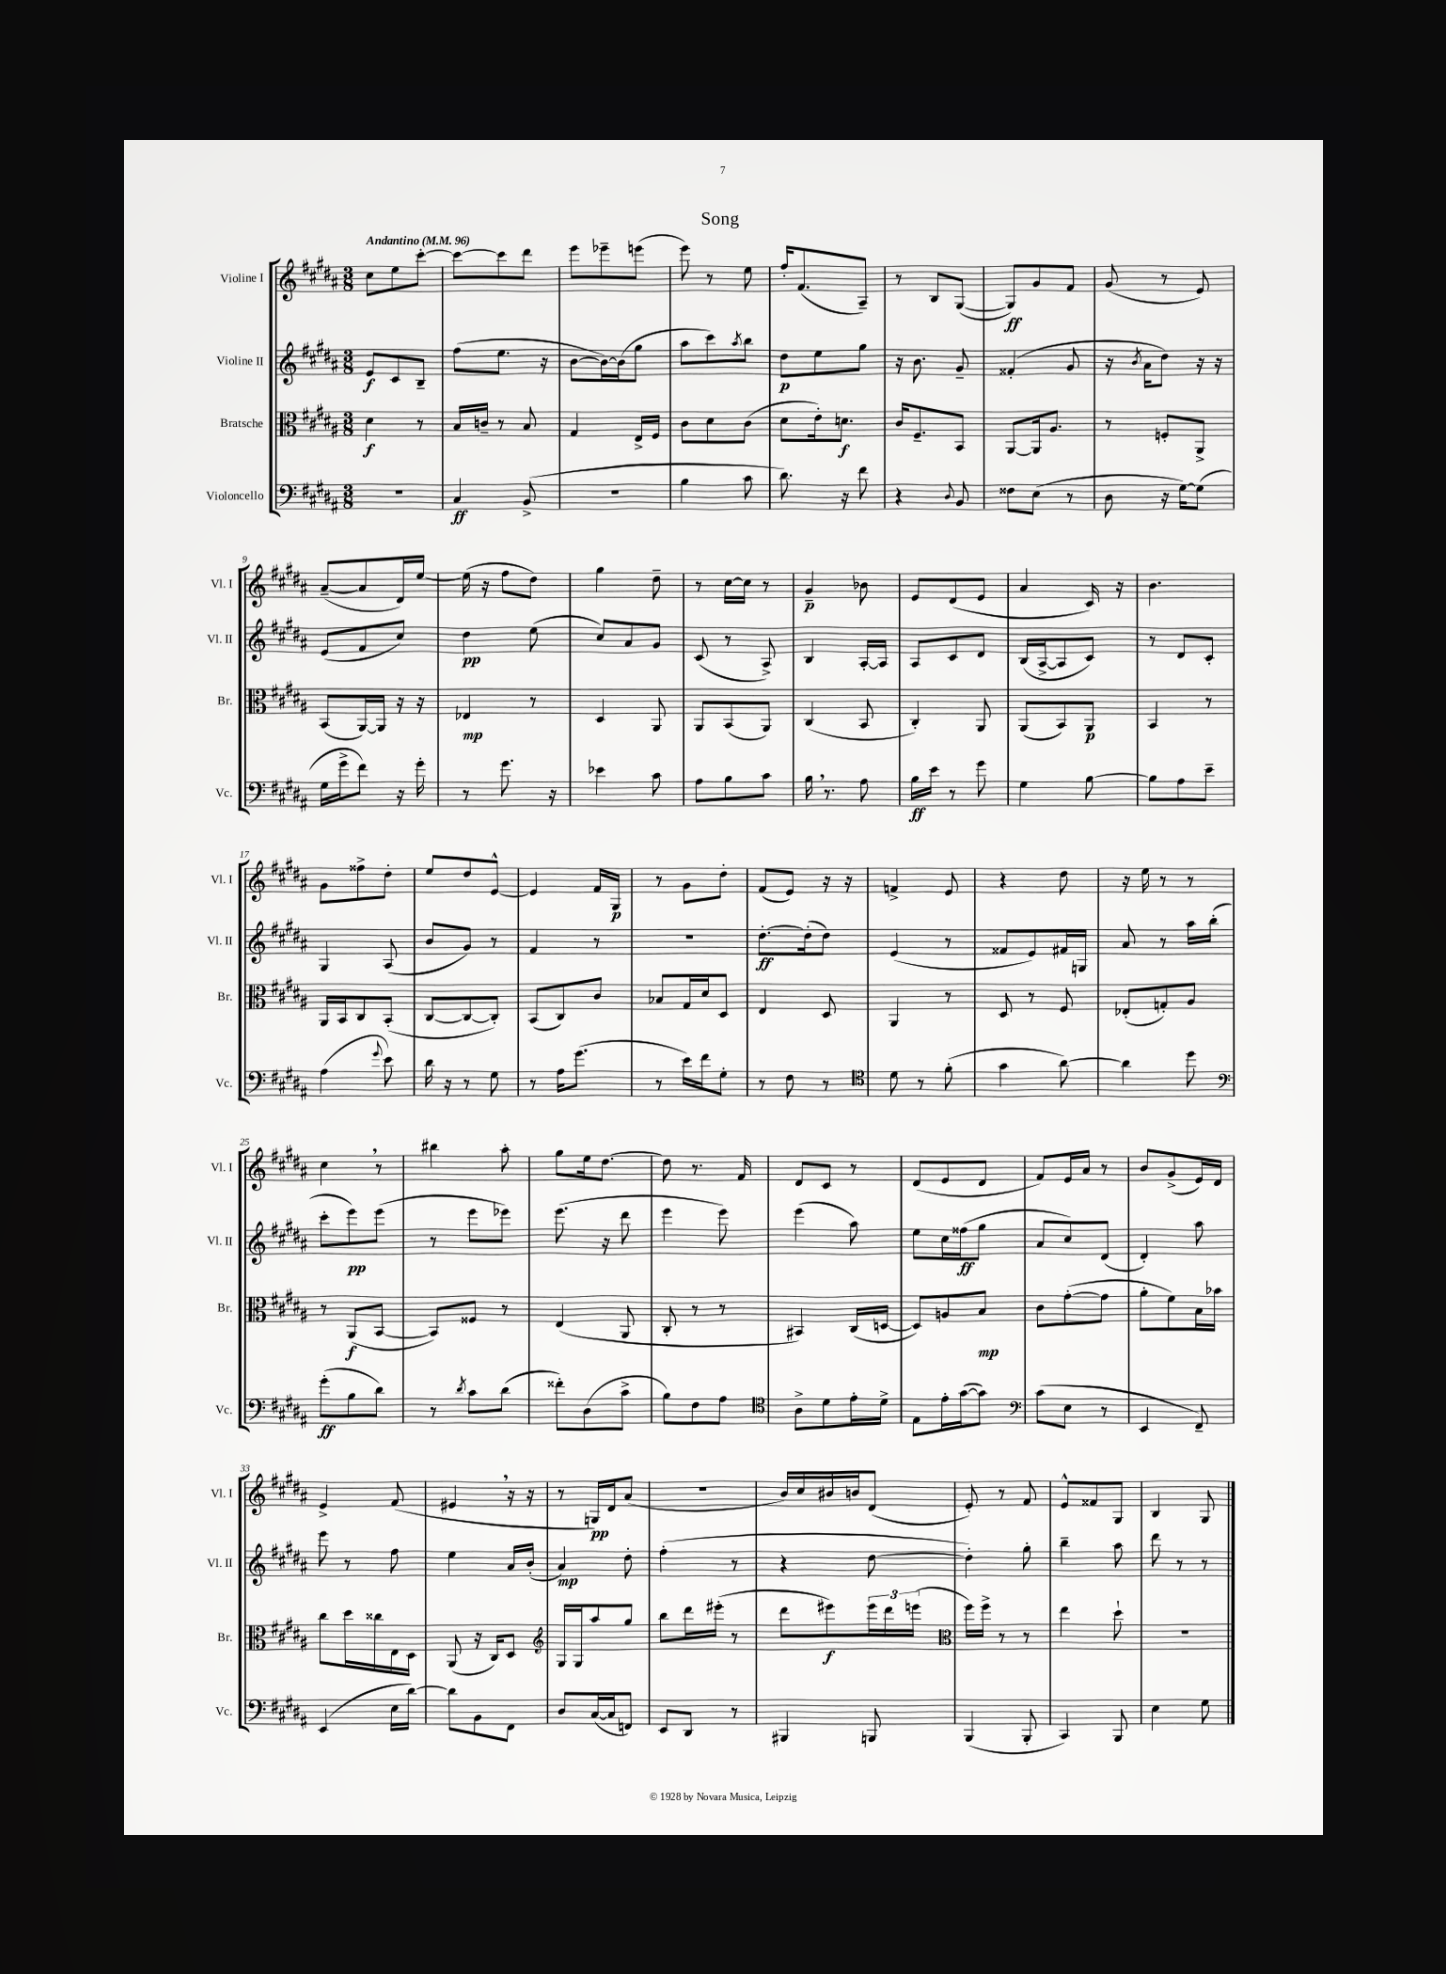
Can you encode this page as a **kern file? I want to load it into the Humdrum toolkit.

**kern	**dynam	**kern	**dynam	**kern	**dynam	**kern	**dynam
*part4	*part4	*part3	*part3	*part2	*part2	*part1	*part1
*staff4	*staff4	*staff3	*staff3	*staff2	*staff2	*staff1	*staff1
*I"Violoncello	*	*I"Bratsche	*	*I"Violine II	*	*I"Violine I	*
*I'Vc.	*	*I'Br.	*	*I'Vl. II	*	*I'Vl. I	*
*clefF4	*	*clefC3	*	*clefG2	*	*clefG2	*
*k[f#c#g#d#a#]	*	*k[f#c#g#d#a#]	*	*k[f#c#g#d#a#]	*	*k[f#c#g#d#a#]	*
*M3/8	*	*M3/8	*	*M3/8	*	*M3/8	*
*MM96	*	*MM96	*	*MM96	*	*MM96	*
=1	=1	=1	=1	=1	=1	=1	=1
!	!	!	!	!	!	!LO:TX:a:B:t=Andantino	!
4.r	.	4d#\	f	8e/L	f	8cc#\L	.
.	.	.	.	8c#/	.	8ee\	.
.	.	8r	.	8B~/J	.	[8ccc#'\J	.
=2	=2	=2	=2	=2	=2	=2	=2
4C#/	ff	16B/LL	.	(8ff#\L	.	8ccc#\L_	.
.	.	16cn~/JJ	.	.	.	.	.
.	.	8r	.	8.ee\J	.	8ccc#\]	.
(8BB^/	.	8B/	.	.	.	8ddd#\J	.
.	.	.	.	16r	.	.	.
=3	=3	=3	=3	=3	=3	=3	=3
4.r	.	4G#/	.	[8b\L	.	8eee\L	.
.	.	.	.	16b\L_)	.	8eee-X~\	.
.	.	.	.	(16b\J]	.	.	.
.	.	16E^/LL	.	8gg#\J	.	(8eeen\J	.
.	.	16F#/JJ	.	.	.	.	.
=4	=4	=4	=4	=4	=4	=4	=4
4B\	.	8c#\L	.	8aa#\L	.	8eee\)	.
.	.	8d#\	.	8ccc#\)	.	8r	.
.	.	.	.	8qaa#/	.	.	.
8c#\	.	(8c#\J	.	8bb\J	.	8ee\	.
=5	=5	=5	=5	=5	=5	=5	=5
8.d#\)	.	8d#\L	.	8dd#\L	p	16ff#'/KL	.
.	.	.	.	.	.	(8.f#/	.
.	.	16e'\k)	.	8ee\	.	.	.
16r	.	8.dn\J	f	.	.	.	.
8f#\	.	.	.	8gg#\J	.	8A#~/J)	.
=6	=6	=6	=6	=6	=6	=6	=6
4r	.	16c#/KL	.	16r	.	8r	.
.	.	8.F#~/	.	8.b\	.	.	.
.	.	.	.	.	.	8B/L	.
8qqD#/	.	.	.	.	.	.	.
8BB/	.	8BB/J	.	8g#~/	.	([8G#/J	.
=7	=7	=7	=7	=7	=7	=7	=7
8F##X\L	.	[8AA#/L	.	(4f##X'/	.	8G#/L])	ff
(8E\J	.	16AA#/k]	.	.	.	8g#/	.
.	.	8.A#/J	.	.	.	.	.
8r	.	.	.	8g#/	.	8f#/J	.
=8	=8	=8	=8	=8	=8	=8	=8
8D#\	.	8r	.	16r	.	(8g#/	.
.	.	.	.	8qb/	.	.	.
.	.	.	.	16a#\KL	.	.	.
16r	.	8Fn'/L	.	8dd#\J)	.	8r	.
[16G#\KL)	.	.	.	.	.	.	.
(8G#\J]	.	8AA#^/J	.	16r	.	8e/)	.
.	.	.	.	16r	.	.	.
!!LO:LB:g=z
=9	=9	=9	=9	=9	=9	=9	=9
16G#\LL	.	(8BB/L	.	(8e/L	.	([8a#~/L	.
16g#^\J	.	.	.	.	.	.	.
8f#\J)	.	[16AA#/L)	.	8f#/	.	8a#/]	.
.	.	16AA#/JJ]	.	.	.	.	.
16r	.	16r	.	8cc#/J)	.	16d#/L)	.
16g#'\	.	16r	.	.	.	[16ee/JJ	.
=10	=10	=10	=10	=10	=10	=10	=10
8r	.	4E-X/	mp	4dd#\	pp	(16ee\]	.
.	.	.	.	.	.	16r	.
8.g#\	.	.	.	.	.	8ff#\L	.
.	.	8r	.	(8ee\	.	8dd#\J)	.
16r	.	.	.	.	.	.	.
=11	=11	=11	=11	=11	=11	=11	=11
4e-X\	.	4D#/	.	8cc#/L)	.	4gg#\	.
.	.	.	.	8a#/	.	.	.
8c#\	.	8AA#/	.	8g#/J	.	8dd#~\	.
=12	=12	=12	=12	=12	=12	=12	=12
8A#\L	.	8AA#/L	.	(8c#/	.	8r	.
8B\	.	(8BB/	.	8r	.	[16cc#\LL	.
.	.	.	.	.	.	16cc#\JJ]	.
8c#\J	.	8AA#/J)	.	8A#^/)	.	8r	.
=13	=13	=13	=13	=13	=13	=13	=13
16B,\	.	(4C#/	.	4B/	.	4g#~/	p
8.r	.	.	.	.	.	.	.
8A#\	.	8BB/	.	[16A#'/LL	.	8b-X\	.
.	.	.	.	16A#/JJ]	.	.	.
=14	=14	=14	=14	=14	=14	=14	=14
16B\LL	ff	4C#'/)	.	8A#/L	.	8e/L	.
16e\JJ	.	.	.	.	.	.	.
8r	.	.	.	8c#/	.	(8d#/	.
8g#\	.	8AA#/	.	8d#/J	.	8e/J	.
=15	=15	=15	=15	=15	=15	=15	=15
4G#\	.	(8AA#/L	.	(16B/LL	.	4a#/	.
.	.	.	.	[16A#^/J	.	.	.
.	.	8BB/)	.	8A#/]	.	.	.
[8B\	.	8AA#/J	p	8c#/J)	.	16c#/)	.
.	.	.	.	.	.	16r	.
=16	=16	=16	=16	=16	=16	=16	=16
8B\L]	.	4BB/	.	8r	.	4.b\	.
8A#\	.	.	.	8d#/L	.	.	.
8e~\J	.	8r	.	8c#'/J	.	.	.
!!LO:LB:g=z
=17	=17	=17	=17	=17	=17	=17	=17
(4A#\	.	16AA#/LL	.	4G#/	.	8g#\L	.
.	.	16BB/J	.	.	.	.	.
.	.	8C#/	.	.	.	8ff##X^\	.
8qqg#/	.	.	.	.	.	.	.
8e\)	.	(8BB'/J	.	(8A#/	.	8dd#'\J	.
=18	=18	=18	=18	=18	=18	=18	=18
16d#\	.	[8C#/L	.	8b/L	.	8ee/L	.
16r	.	.	.	.	.	.	.
8r	.	8C#/_	.	8g#/J)	.	8dd#/	.
8G#\	.	8C#'/J])	.	8r	.	[8e^^/J	.
=19	=19	=19	=19	=19	=19	=19	=19
8r	.	(8BB/L	.	4f#/	.	4e/]	.
16A#\KL	.	8C#/)	.	.	.	.	.
(8.g#\J	.	.	.	.	.	.	.
.	.	8c#/J	.	8r	.	16f#/LL	.
.	.	.	.	.	.	16G#/JJ	p
=20	=20	=20	=20	=20	=20	=20	=20
8r	.	8B-X/L	.	4.r	.	8r	.
16e\LL)	.	16G#/L	.	.	.	8g#\L	.
16f#\J	.	16d#/J	.	.	.	.	.
8G#'\J	.	8D#/J	.	.	.	8dd#'\J	.
=21	=21	=21	=21	=21	=21	=21	=21
8r	.	4E/	.	[8.dd#'\L	ff	(8f#/L	.
8F#\	.	.	.	.	.	8e/J)	.
.	.	.	.	(16dd#'\k]	.	.	.
8r	.	8D#/	.	8dd#\J)	.	16r	.
.	.	.	.	.	.	16r	.
=22	=22	=22	=22	=22	=22	=22	=22
*clefC4	*	*	*	*	*	*	*
8d#\	.	4AA#/	.	(4e/	.	4fn^/	.
8r	.	.	.	.	.	.	.
(8f#'\	.	8r	.	8r	.	8e/	.
=23	=23	=23	=23	=23	=23	=23	=23
4g#\	.	8D#/	.	8f##X/L	.	4r	.
.	.	8r	.	8e/)	.	.	.
[8a#\)	.	8F#/	.	16f#X/L	.	8dd#\	.
.	.	.	.	16Gn/JJ	.	.	.
=24	=24	=24	=24	=24	=24	=24	=24
4a#\]	.	(8E-X'/L	.	8a#/	.	16r	.
.	.	.	.	.	.	16ee\	.
.	.	8Gn'/)	.	8r	.	8r	.
8dd#\	.	8A#/J	.	16aa#\LL	.	8r	.
.	.	.	.	(16bb'\JJ	.	.	.
!!LO:LB:g=z
=25	=25	=25	=25	=25	=25	=25	=25
*clefF4	*	*	*	*	*	*	*
(8g#'\L	ff	8r	.	8ccc#'\L	.	4cc#,\	.
8B\	.	(8AA#/L	f	8eee\)	pp	.	.
8d#\J)	.	[8BB/J	.	(8eee\J	.	8r	.
=26	=26	=26	=26	=26	=26	=26	=26
8r	.	8BB/L])	.	8r	.	4bb#X\	.
8qd#/	.	.	.	.	.	.	.
8c#\L	.	8F##X/J	.	8eee\L	.	.	.
(8d#\J	.	8r	.	8eee-X\J)	.	8aa#'\	.
=27	=27	=27	=27	=27	=27	=27	=27
8f##X'\L)	.	(4E/	.	(8.eee\	.	8gg#\L	.
(8D#\	.	.	.	.	.	16ee\k	.
.	.	.	.	16r	.	[8.dd#\J	.
8c#^\J	.	8AA#/	.	8ddd#\	.	.	.
=28	=28	=28	=28	=28	=28	=28	=28
8B\L)	.	8C#'/	.	4eee\	.	8dd#\]	.
8F#\	.	8r	.	.	.	8.r	.
8A#\J	.	8r	.	8eee\)	.	.	.
.	.	.	.	.	.	16f#/	.
=29	=29	=29	=29	=29	=29	=29	=29
*clefC4	*	*	*	*	*	*	*
8A#^\L	.	4BB#X/)	.	(4eee\	.	8d#/L	.
8d#\	.	.	.	.	.	8c#/J	.
16e'\L	.	(16C#/LL	.	8aa#\)	.	8r	.
16d#^\JJ	.	[16Dn/JJ	.	.	.	.	.
=30	=30	=30	=30	=30	=30	=30	=30
8E\L	.	8D/L])	.	8ee\L	.	(8d#/L	.
16e'\L	.	8An/	.	16cc#\L	.	8e/	.
([16g#\J	.	.	.	(16ff##X\J	ff	.	.
8g#\J])	.	8B/J	mp	8gg#\J	.	8d#/J	.
=31	=31	=31	=31	=31	=31	=31	=31
*clefF4	*	*	*	*	*	*	*
(8c#\L	.	8c#\L	.	8a#/L	.	8f#/L)	.
8E\J	.	([8g#'\	.	8cc#/)	.	16e/L	.
.	.	.	.	.	.	16a#/JJ	.
8r	.	8g#\J]	.	(8d#/J	.	8r	.
=32	=32	=32	=32	=32	=32	=32	=32
4EE/	.	8a#'\L	.	4d#'/)	.	8b/L	.
.	.	8f#\)	.	.	.	(8g#^/	.
8FF#~/)	.	16B\L	.	8aa#\	.	16e/L)	.
.	.	16b-X\JJ	.	.	.	16d#/JJ	.
!!LO:LB:g=z
=33	=33	=33	=33	=33	=33	=33	=33
(4EE/	.	8cc#\L	.	8eee\	.	4e^/	.
.	.	16dd#\L	.	8r	.	.	.
.	.	16cc##X\	.	.	.	.	.
16E\LL	.	16E\	.	8ff#\	.	(8f#/	.
[16d#\JJ)	.	16D#\JJ	.	.	.	.	.
=34	=34	=34	=34	=34	=34	=34	=34
8d#\L]	.	(8AA#/	.	4ee\	.	4e#X,/	.
8BB\	.	16r	.	.	.	.	.
.	.	16C#/KL)	.	.	.	.	.
8FF#\J	.	8D#/J	.	16a#/LL	.	16r	.
.	.	.	.	(16b'/JJ	.	16r	.
=35	=35	=35	=35	=35	=35	=35	=35
*	*	*clefG2	*	*	*	*	*
8D#/L	.	16G#/LL	.	4a#/)	mp	8r	.
.	.	16G#/J	.	.	.	.	.
([16C#/L	.	8aa#/	.	.	.	16Gn/LL)	pp
16C#/J]	.	.	.	.	.	16d#/J	.
8FFn/J)	.	8gg#/J	.	8dd#'\	.	(8a#/J	.
=36	=36	=36	=36	=36	=36	=36	=36
8EE/L	.	8bb\L	.	(4ff#'\	.	4.r	.
8DD#/J	.	16ddd#\L	.	.	.	.	.
.	.	(16eee#X'\JJ	.	.	.	.	.
8r	.	8r	.	8r	.	.	.
=37	=37	=37	=37	=37	=37	=37	=37
4BBB#X/	.	8ddd#\L	.	4r	.	16b/LL)	.
.	.	.	.	.	.	16cc#/	.
.	.	8eee#X\)	f	.	.	16b#X/	.
.	.	.	.	.	.	16bn/J	.
8BBBn/	.	24eee#\L	.	[8dd#\	.	(8d#/J	.
.	.	24ddd#\	.	.	.	.	.
.	.	(24eeen\JJ	.	.	.	.	.
=38	=38	=38	=38	=38	=38	=38	=38
*	*	*clefC3	*	*	*	*	*
(4BBB/	.	16ff#\LL)	.	4dd#'\])	.	8e'/)	.
.	.	16ff#^\JJ	.	.	.	.	.
.	.	8r	.	.	.	8r	.
8BBB'/	.	8r	.	8gg#'\	.	8f#/	.
=39	=39	=39	=39	=39	=39	=39	=39
4CC#/)	.	4ee\	.	4bb~\	.	8e^^/L	.
.	.	.	.	.	.	8f##X/	.
8BBB/	.	8dd#`\	.	8aa#\	.	8G#/J	.
=40	=40	=40	=40	=40	=40	=40	=40
4E\	.	4.r	.	8ddd#\	.	4B/	.
.	.	.	.	8r	.	.	.
8G#\	.	.	.	8r	.	8G#/	.
==	==	==	==	==	==	==	==
*-	*-	*-	*-	*-	*-	*-	*-
